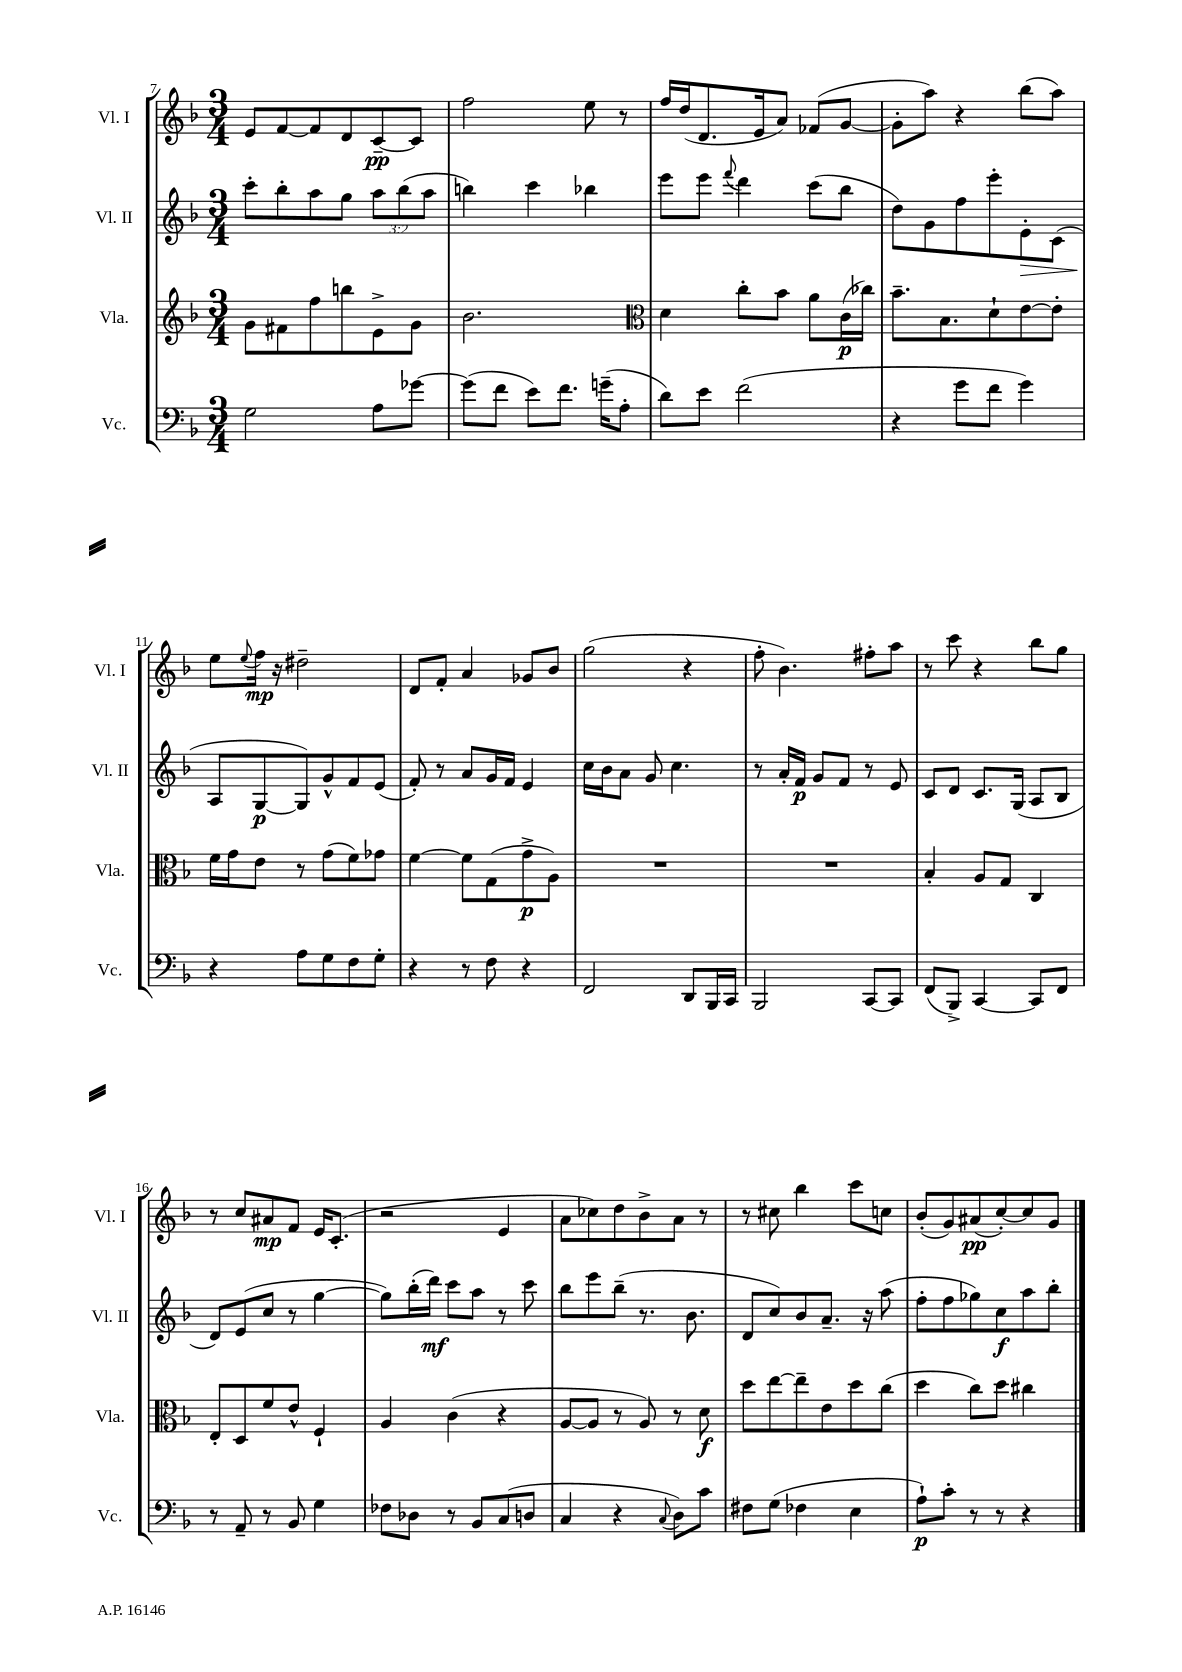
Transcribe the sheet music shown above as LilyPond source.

<<
\new StaffGroup <<
\new Staff = "s0" \with { instrumentName = "Vl. I" shortInstrumentName = "Vl. I" } {
    \clef treble \key f \major \numericTimeSignature \time 3/4
    e'8 f'8~ f'8 d'8 c'8~--\pp c'8 |
    f''2 e''8 r8 |
    f''16 d''16( d'8. e'16 a'8) fes'8( g'8~ |
    g'8-. a''8) r4 bes''8( a''8) |
    e''8 \appoggiatura { e''8 } f''16\mp r16 dis''2-- |
    d'8 f'8-. a'4 ges'8 bes'8 |
    g''2( r4 |
    f''8-. bes'4.) fis''8-. a''8 |
    r8 c'''8 r4 bes''8 g''8 |
    r8 c''8 ais'8\mp f'8 e'16 c'8.-.( |
    r2 e'4 |
    a'8 ces''8) d''8 bes'8-> a'8 r8 |
    r8 cis''8 bes''4 c'''8 c''8 |
    bes'8-.( g'8) ais'8\pp( c''8~-.) c''8 g'8 \bar "|." |
}
\new Staff = "s1" \with { instrumentName = "Vl. II" shortInstrumentName = "Vl. II" } {
    \clef treble \key f \major \numericTimeSignature \time 3/4 \override Staff.TupletNumber.text = #tuplet-number::calc-fraction-text
    c'''8-. bes''8-. a''8 g''8 \tuplet 3/2 { a''8 bes''8( a''8 } |
    b''4) c'''4 bes''4 |
    e'''8 e'''8 \appoggiatura { f'''8 } d'''4 c'''8( bes''8 |
    d''8) g'8 f''8 e'''8-. e'8-.\> c'8( |
    a8\! g8~\p g8) g'8-^ f'8 e'8( |
    f'8-.) r8 a'8 g'16 f'16 e'4 |
    c''16 bes'16 a'8 g'8 c''4. |
    r8 a'16-. f'16\p g'8 f'8 r8 e'8 |
    c'8 d'8 c'8. g16( a8 bes8 |
    d'8) e'8( c''8 r8 g''4~ |
    g''8) bes''16-.( d'''16\mf) c'''8 a''8 r8 c'''8 |
    bes''8 e'''8 bes''8--( r8. bes'8. |
    d'8 c''8) bes'8 a'8.-- r16 a''8( |
    f''8-. f''8 ges''8) c''8\f a''8 bes''8-. \bar "|." |
}
\new Staff = "s2" \with { instrumentName = "Vla." shortInstrumentName = "Vla." } {
    \clef treble \key f \major \numericTimeSignature \time 3/4
    g'8 fis'8 f''8 b''8 e'8-> g'8 |
    bes'2. |
    \clef alto d'4 c''8-. bes'8 a'8 c'16\p( ces''16) |
    bes'8.-- bes8. d'8-! e'8~ e'8-. |
    f'16 g'16 e'8 r8 g'8( f'8) ges'8 |
    f'4~ f'8 g8( g'8->\p a8) |
    R2. |
    R2. |
    bes4-. a8 g8 c4 |
    e8-. d8 f'8 e'8-^ f4-! |
    a4 c'4( r4 |
    a8~ a8 r8 a8) r8 d'8\f |
    d''8 e''8~ e''8-- e'8 d''8 c''8( |
    d''4 c''8) d''8 cis''4 \bar "|." |
}
\new Staff = "s3" \with { instrumentName = "Vc." shortInstrumentName = "Vc." } {
    \clef bass \key f \major \numericTimeSignature \time 3/4
    g2 a8 ges'8~ |
    ges'8( f'8 e'8) f'8. g'16--( a8-. |
    d'8) e'8 f'2( |
    r4 g'8 f'8 g'4) |
    r4 a8 g8 f8 g8-. |
    r4 r8 f8 r4 |
    f,2 d,8 bes,,16 c,16 |
    bes,,2 c,8~ c,8 |
    f,8( bes,,8->) c,4~ c,8 f,8 |
    r8 a,8-- r8 bes,8 g4 |
    fes8 des8 r8 bes,8 c8( d8 |
    c4 r4 \appoggiatura { c8 } d8) c'8 |
    fis8 g8( fes4 e4 |
    a8-!\p) c'8-. r8 r8 r4 \bar "|." |
}
>>
>>
\layout { \context { \Score currentBarNumber = #7 } }
